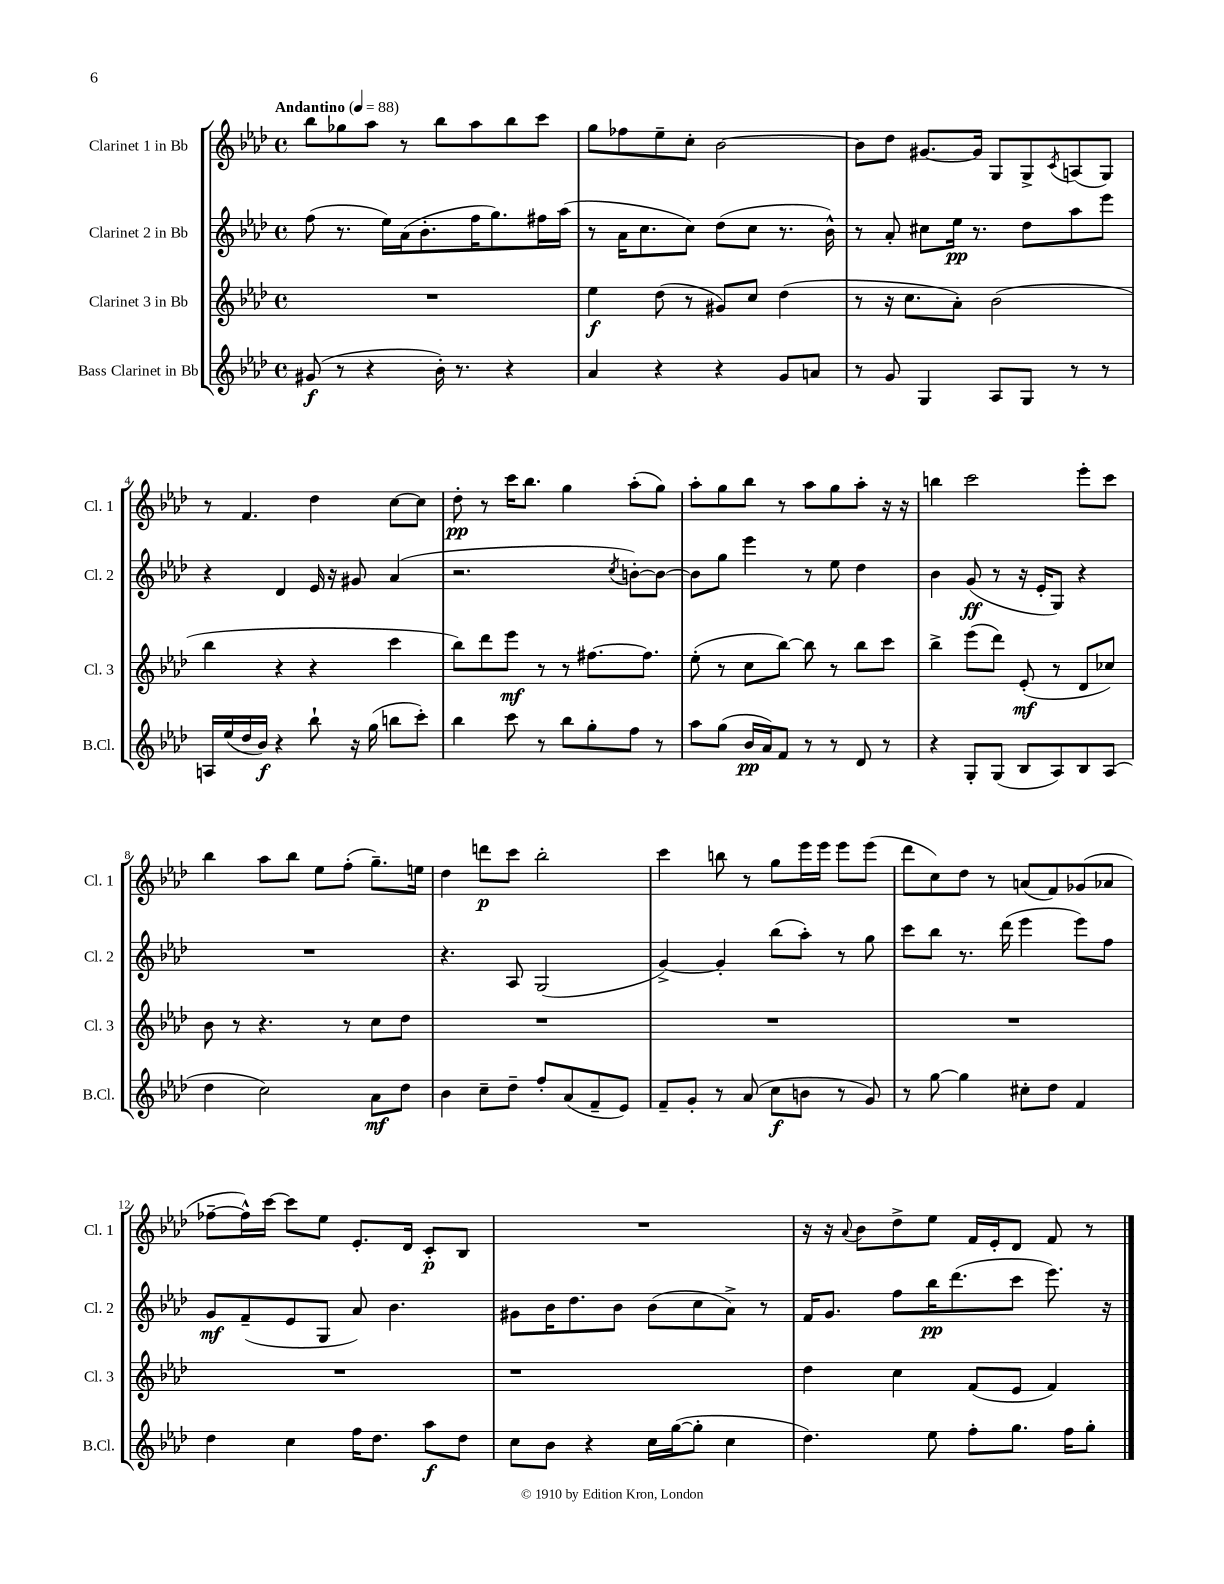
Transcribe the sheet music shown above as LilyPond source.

<<
\new StaffGroup <<
\new Staff = "s0" \with { instrumentName = "Clarinet 1 in Bb" shortInstrumentName = "Cl. 1" } {
    \clef treble \key aes \major \defaultTimeSignature \time 4/4 \tempo "Andantino" 4 = 88
    bes''8 ges''8 aes''8 r8 bes''8 aes''8 bes''8 c'''8 |
    g''8 fes''8 ees''8-- c''8-. bes'2~ |
    bes'8 des''8 gis'8.~ gis'16 g8 g8-> \acciaccatura { c'8 } a8( g8) |
    r8 f'4. des''4 c''8~ c''8 |
    des''8-.\pp r8 c'''16 bes''8. g''4 aes''8-.( g''8) |
    aes''8-. g''8 bes''8 r8 aes''8 g''8 aes''8-. r16 r16 |
    b''4 c'''2 ees'''8-. c'''8 |
    bes''4 aes''8 bes''8 ees''8 f''8-.( g''8.--) e''16 |
    des''4 d'''8\p c'''8 bes''2-. |
    c'''4 b''8 r8 g''8 ees'''16 ees'''16 ees'''8 ees'''8( |
    des'''8 c''8) des''8 r8 a'8( f'8) ges'8( aes'8 |
    fes''8~-- fes''16-^) c'''16~ c'''8 ees''8 ees'8.-. des'16 c'8-.\p bes8 |
    R1 |
    r16 r16 \appoggiatura { aes'8 } bes'8 des''8-> ees''8 f'16 ees'16-. des'8 f'8 r8 \bar "|." |
}
\new Staff = "s1" \with { instrumentName = "Clarinet 2 in Bb" shortInstrumentName = "Cl. 2" } {
    \clef treble \key aes \major \defaultTimeSignature \time 4/4
    f''8( r8. ees''16) aes'16( bes'8.-. f''16 g''8.) fis''16 aes''16( |
    r8 aes'16 c''8. c''8) des''8( c''8 r8. bes'16-^) |
    r8 aes'8-. cis''8 ees''16\pp r8. des''8 aes''8 ees'''8 |
    r4 des'4 ees'16 r16 gis'8 aes'4( |
    r2. \acciaccatura { c''8 } b'8~-.) b'8~ |
    b'8 g''8 ees'''4 r8 ees''8 des''4 |
    bes'4 g'8\ff( r8 r16 ees'16-. g8) r4 |
    R1 |
    r4. aes8 g2( |
    g'4~->) g'4-. bes''8( aes''8-.) r8 g''8 |
    c'''8 bes''8 r8. des'''16( ees'''4 ees'''8) f''8 |
    g'8\mf f'8--( ees'8 g8 aes'8) bes'4. |
    gis'8 bes'16 des''8. bes'8 bes'8( c''8 aes'8->) r8 |
    f'16 g'8. f''8 bes''16\pp des'''8.( c'''8 ees'''8.) r16 \bar "|." |
}
\new Staff = "s2" \with { instrumentName = "Clarinet 3 in Bb" shortInstrumentName = "Cl. 3" } {
    \clef treble \key aes \major \defaultTimeSignature \time 4/4
    R1 |
    ees''4\f des''8( r8 gis'8) c''8 des''4( |
    r8 r16 c''8. aes'8-.) bes'2( |
    bes''4 r4 r4 c'''4 |
    bes''8) des'''8 ees'''8\mf r8 r8 fis''8.~ fis''8. |
    ees''8-.( r8 c''8 bes''8~) bes''8 r8 bes''8 c'''8 |
    bes''4-> ees'''8( des'''8) ees'8-.\mf( r8 des'8 ces''8) |
    bes'8 r8 r4. r8 c''8 des''8 |
    R1 |
    R1 |
    R1 |
    R1 |
    r1 |
    des''4 c''4 f'8( ees'8 f'4) \bar "|." |
}
\new Staff = "s3" \with { instrumentName = "Bass Clarinet in Bb" shortInstrumentName = "B.Cl." } {
    \clef treble \key aes \major \defaultTimeSignature \time 4/4
    gis'8\f( r8 r4 bes'16-.) r8. r4 |
    aes'4 r4 r4 g'8 a'8 |
    r8 g'8 g4 aes8 g8 r8 r8 |
    a16 ees''16( des''16 bes'16\f) r4 bes''8-! r16 g''16( b''8 c'''8-.) |
    bes''4 c'''8 r8 bes''8 g''8-. f''8 r8 |
    aes''8 g''8( bes'16\pp aes'16) f'8 r8 r8 des'8 r8 |
    r4 g8-. g8( bes8 aes8) bes8 aes8( |
    des''4 c''2) aes'8\mf des''8 |
    bes'4 c''8-- des''8-- f''8-. aes'8( f'8-- ees'8) |
    f'8-- g'8-. r8 aes'8( c''8\f b'8 r8 g'8) |
    r8 g''8~ g''4 cis''8-. des''8 f'4 |
    des''4 c''4 f''16 des''8. aes''8\f des''8 |
    c''8 bes'8 r4 c''16 g''16~( g''8-. c''4 |
    des''4.) ees''8 f''8-. g''8. f''16 g''8-. \bar "|." |
}
>>
>>
